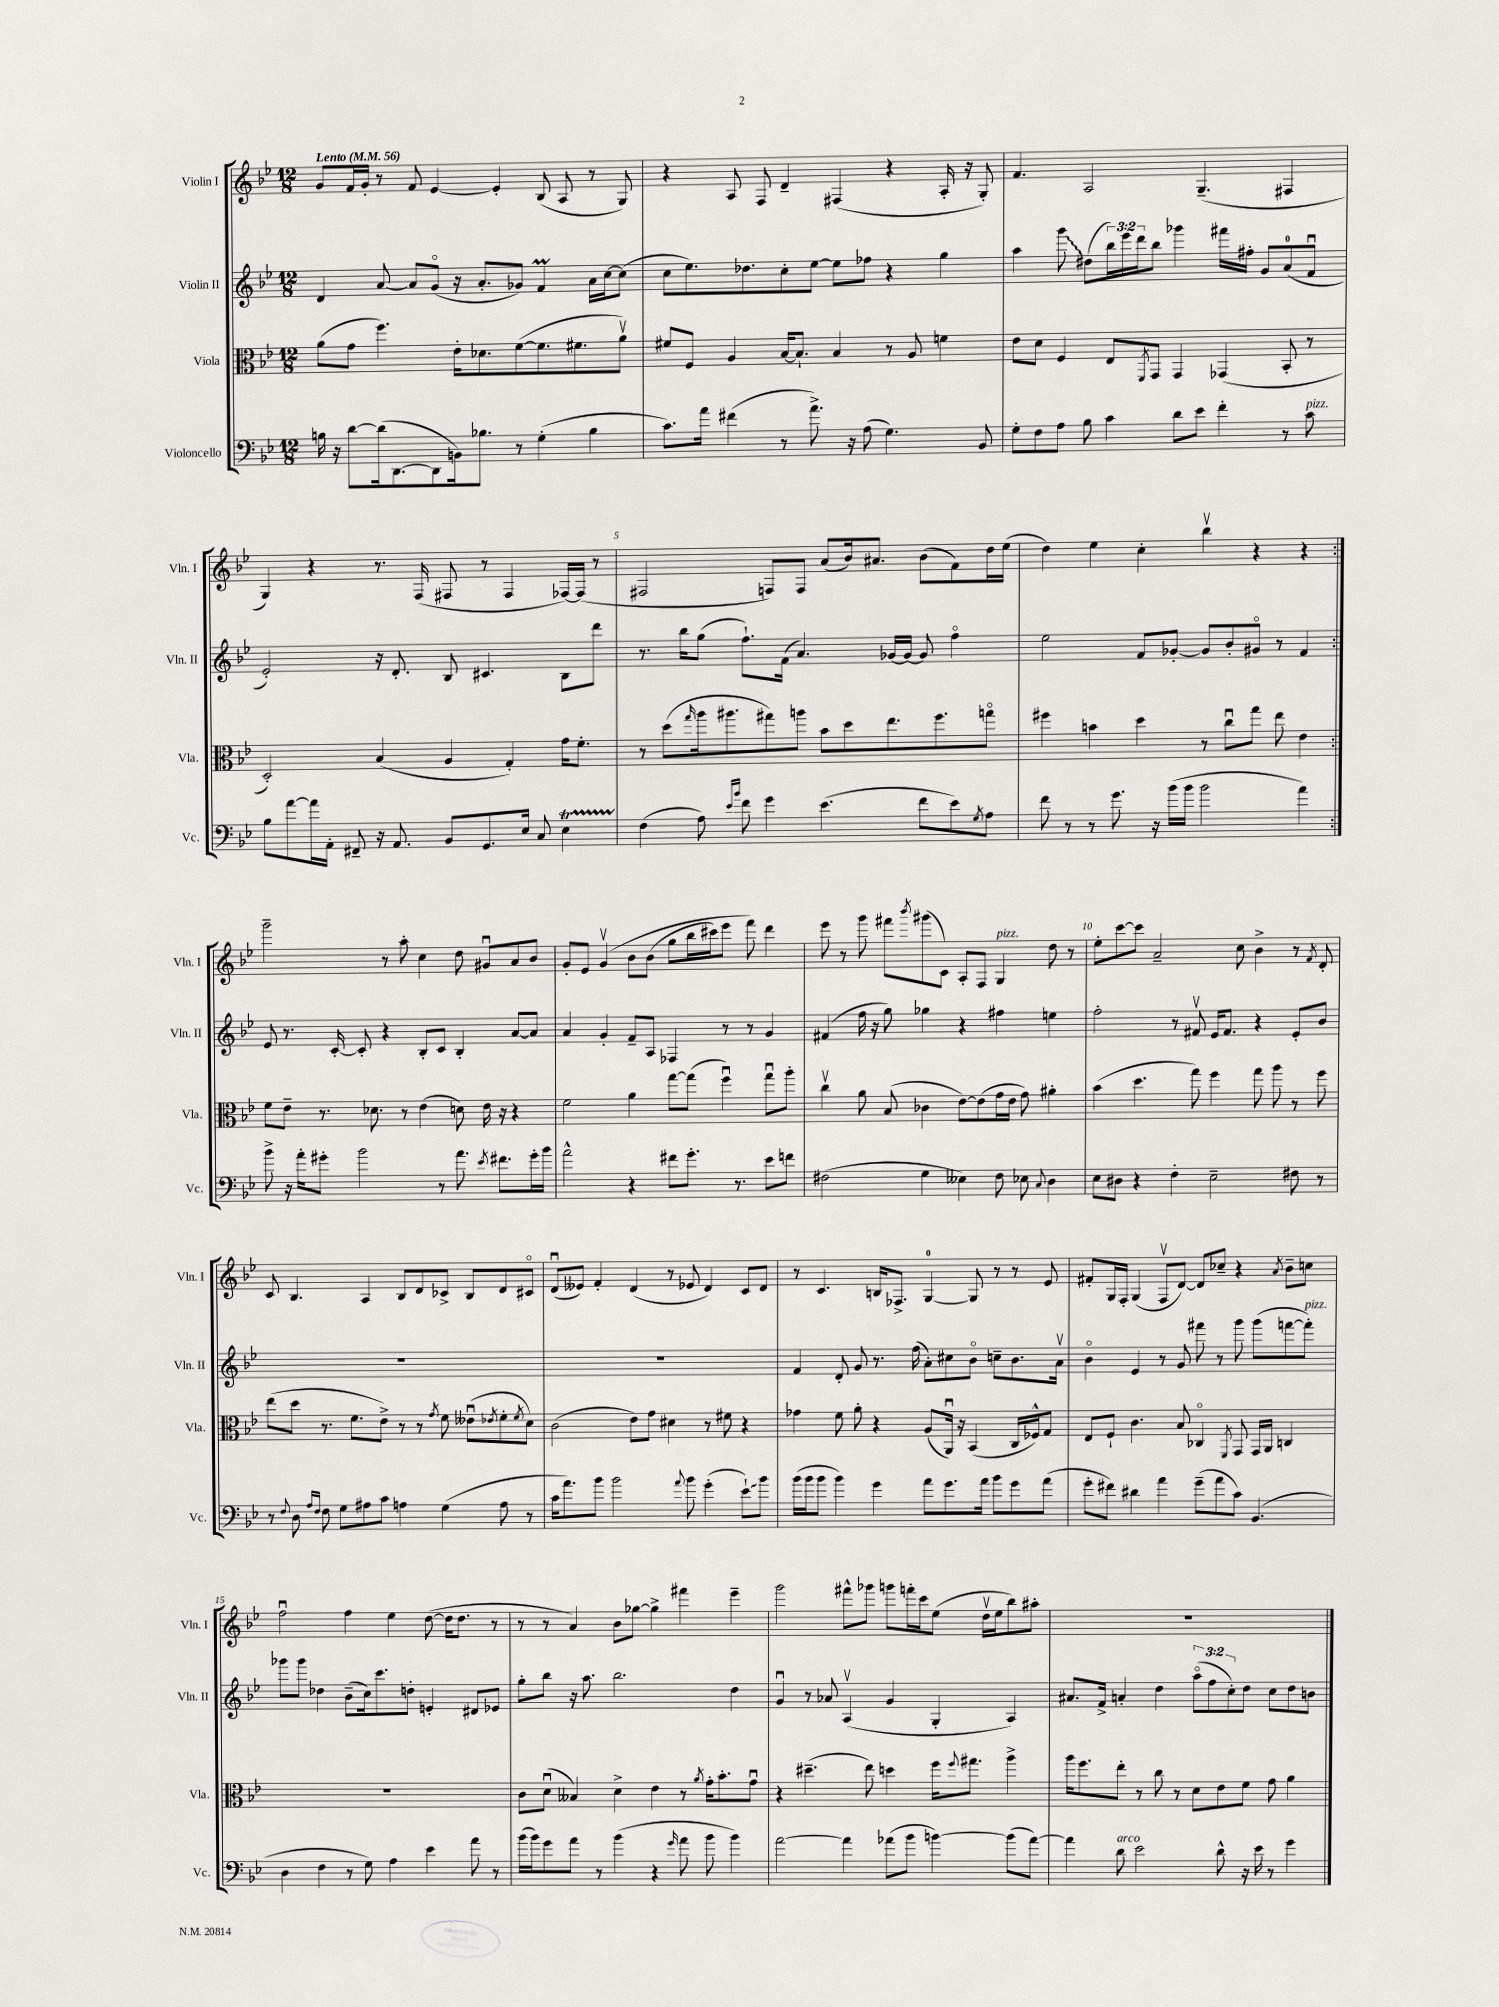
<<
\new StaffGroup <<
\new Staff = "s0" \with { instrumentName = "Violin I" shortInstrumentName = "Vln. I" } {
    \clef treble \key bes \major \numericTimeSignature \time 12/8 \tempo "Lento" 4 = 56
    \repeat volta 2 { g'8 f'16 g'16-. r8 f'8 ees'4~ ees'4-. bes8( a8 r8 g8) |
    r4 a8 f8 d'4-- fis4( r4 a16-. r16 g8-.) |
    f'4. a2 g4.--( fis4 |
    g4) r4 r8. f16( fis8 r8 fis4 fes16~) fes16( r8 |
    fis2 f8) f8 a'8( bes'16) ais'8. bes'8( f'8) d''16 ees''16( |
    d''4) ees''4 c''4-. bes''4\upbow r4 r4 | }
    g'''2-- r8 a''8-. c''4 d''8 gis'8\downbow a'8 bes'8 |
    g'8-. ees'8 g'4\upbow\( bes'8 bes'8( g''8 bes''16 cis'''16) ees'''8 f'''8\) d'''4 |
    ees'''8 r8 g'''8 fis'''8 \acciaccatura { bes'''8 } gis'''8( c'8) a8-. f8 g4^\markup { \italic "pizz." } d''8 r8 |
    ees''8-. c'''8~ c'''8 a'2-- c''8 bes'4-> r8 \acciaccatura { f'8 } d'8-. |
    c'8 bes4. a4 bes8 d'8 ces'8-> bes8 d'8 cis'8\flageolet |
    d'8\downbow( eeses'8) f'4-. d'4( r8 ees'8 d'4) c'8 d'8 |
    r8 c'4. b16 fes8.-> g4-0~ g8 r8 r8 ees'8 |
    fis'8-. g16 f16-. g4( f8\upbow d'8~) d'8 ces''8-- r4 \acciaccatura { a'8 } bes'8-- c''8 |
    f''2\downbow f''4 ees''4 d''8~( d''16 d''8. r8 |
    r8 r8 a'4) bes'8 ges''8~ ges''4-> fis'''4 ees'''4-- |
    g'''2 fis'''8-^ ges'''8 g'''8 f'''16-. c'''16 ees''8( d''16\upbow ees''16 bes''8) ais''8-. |
    R1. \bar "|." |
}
\new Staff = "s1" \with { instrumentName = "Violin II" shortInstrumentName = "Vln. II" } {
    \clef treble \key bes \major \numericTimeSignature \time 12/8 \override Staff.TupletNumber.text = #tuplet-number::calc-fraction-text
    \repeat volta 2 { d'4 a'8~ a'8 g'8\flageolet( r16 a'8.-. ges'8) f'4\prall a'16 c''16~ c''8( |
    c''8 ees''8.) des''8. c''8-. ees''8~ ees''8 fes''8 r4 g''4 |
    a''4 \once \override Glissando.style = #'zigzag g'''8\glissando dis''8( \tuplet 3/2 { bes''16) ees'''16 d'''16 } bes''8 ges'''4 fis'''16 fis''16-. g'8 a'8-0( f'8\downbow |
    ees'2-.) r16 d'8.-. bes8 cis'4. bes8 d'''8 |
    r8. bes''16 g''8( f''8.-!) f'16( a'4.) ges'16~ ges'16~ ges'8 f''4\flageolet |
    ees''2 f'8 ges'8~-. ges'8 bes'8-. gis'8\flageolet r8 f'4 | }
    ees'8 r8. c'16~-. c'8-. r4 bes8-. c'8 bes4-. a'8~ a'8 |
    a'4 g'4-. f'8-- a8 fes4 r8 r8 g'4 |
    fis'4( f''16 r16 g''8) ges''4 r4 fis''4 e''4 |
    f''2-. r8 fis'8\upbow ees'16 fis'8. r4 ees'8-. bes'8 |
    R1. |
    R1. |
    f'4 d'8-. g'8 r8. f''16( a'8-.) cis''8 bes'8\flageolet c''8-- bes'8. a'16\upbow |
    bes'4\flageolet ees'4 r8 g'8 fis'''8 r8 g'''8 g'''8( f'''8~ f'''8-.^\markup { \italic "pizz." }) |
    ges'''8 ges'''8 des''4 bes'8--( c''16) c'''8. d''8-. e'4-. dis'8 ees'8 |
    g''8-. bes''8 r16 a''8. bes''2. d''4 |
    g'4\downbow r8 aes'8 a4\upbow( g'4 g4-. a4) |
    ais'8. f'16-> a'4-. d''4 \tuplet 3/2 { a''8\flageolet( f''8 c''8-.) } d''8 c''8 d''8 b'8 \bar "|." |
}
\new Staff = "s2" \with { instrumentName = "Viola" shortInstrumentName = "Vla." } {
    \clef alto \key bes \major \numericTimeSignature \time 12/8
    \repeat volta 2 { a'8( g'8 f''4.) ees'16-. des'8. f'8~( f'8. fis'8. a'8\upbow) |
    fis'8 f8 a4 bes16~ bes8.-! bes4 r8 a8 f'4 |
    ees'8 d'8 f4 ees8 \acciaccatura { f,8 } g,8 g,4 ges,4( bes,8-. r8 |
    d2-.) bes4( a4 g4-.) g'16 f'8.-. |
    r8 d''8( \grace { g''16 } a''16 ais''8. gis''8) a''8 bes'8 d''8 ees''8. f''8. g''8\flageolet |
    fis''4 b'4 d''4 r8 c''8\downbow g''8 ees''8 ees'4 | }
    f'8 ees'8-- r8. des'8. r8 ees'4( d'8) ees'16 r16 r4 |
    f'2 a'4 g''8~ g''8( f''4\downbow) g''8\downbow a''8-. |
    c''4\upbow a'8 bes8( ces'4 ees'8~) ees'8( g'16 ees'16 g'8) ais'4-. |
    bes'4( d''4. g''8) f''4 g''8 a''8 r8 f''8 |
    ees''8( d''8 r8. f'8. ees'8->) r8 r8 \acciaccatura { g'8 } f'8 eeses'8\downbow( \acciaccatura { ees'8 } f'8-. \acciaccatura { f'8 } d'8) |
    c'2( ees'8) g'8 dis'4 r8 fis'8 r4 |
    ges'4 f'8 a'8-. r4 a8( a,16\downbow) r16 bes,4( c16 fes16-^) g8 |
    ees8 f8-! c'4. bes8 ces4\flageolet \acciaccatura { f,8 } g,8 g,16 a,16 c4 |
    R1. |
    c'8 d'8\downbow( beses4) d'4-> ees'4 r8 \acciaccatura { a'8 } g'16-. bes'8.-. g'8\downbow |
    r4 dis''4.--( ees''8) d''4 f''16 \appoggiatura { f''8 } gis''8. a''4-> |
    a''16 f''8. ees''8-. r8 c''8 r8 d'8 ees'8 f'8 g'8 a'4 \bar "|." |
}
\new Staff = "s3" \with { instrumentName = "Violoncello" shortInstrumentName = "Vc." } {
    \clef bass \key bes \major \numericTimeSignature \time 12/8
    \repeat volta 2 { b16 r16 d'8~ d'16( d,8.~ d,8 b,16) bes8. r8 g4-.( bes4 |
    c'8.) a'16 fis'4( r8 a'8.->) r16 a8( g4.) bes,8 |
    g8-. f8 a8 bes8 c'4 d'8 ees'8 f'4-. r8 c'8^\markup { \italic "pizz." } |
    bes8 a'8~ a'16 a,16-. fis,8-- r16 a,8. bes,8 g,8. ees16 c8 ees4\startTrillSpan |
    f4\stopTrillSpan( a8) \grace { ees'16 bes'16 } f'8 g'4 ees'4.( f'8 ees'8) \acciaccatura { g8 } a8 |
    f'8 r8 r8 g'8. r16 bes'16( bes'16 bes'2 a'4) | }
    bes'8-> r16 a'16-. gis'8-. bes'2 r8 a'8. \acciaccatura { ees'8 } fis'8. gis'16-. bes'16 |
    a'2-^ r4 fis'8 g'8.-. r8. ees'8 f'8 |
    fis2( g4 eeses4) fis8 ees8 \appoggiatura { c8 } d4 |
    ees8 dis8 r4 f4-. ees2-- fis8 r8 |
    r8 \appoggiatura { f8 } d8 \grace { a16 f16 } f8 g8 ais8 c'8 a4 g4( a8 r8 |
    c'16 a'8.) bes'8 bes'2 \appoggiatura { a'8 } bes'8 g'4-.( \once \override Glissando.style = #'zigzag ees'8-!\glissando) bes'8 |
    bes'16( bes'16 bes'8 bes'4) g'4 a'8 g'8. a'16 bes'8 g'8 a'8( |
    g'8-. fis'8) dis'4 a'4 g'8--( a'8 c'8) bes,4.( |
    d4 f4 r8 g8) a4 ees'4 a'8 r8 |
    bes'16( bes'16) g'8 a'8 r8 bes'4( r4 \grace { g'16 } a'8 bes'8 bes'4) |
    a'2~ a'4 aes'8( bes'8 b'4~) b'8( aes'8~) |
    aes'4 d'8^\markup { \italic "arco" } ees'2 d'8-^ r16 ees'16 r8 g'4 \bar "|." |
}
>>
>>
\layout { \context { \Score \override BarNumber.break-visibility = ##(#f #t #t) barNumberVisibility = #(every-nth-bar-number-visible 5) } }
